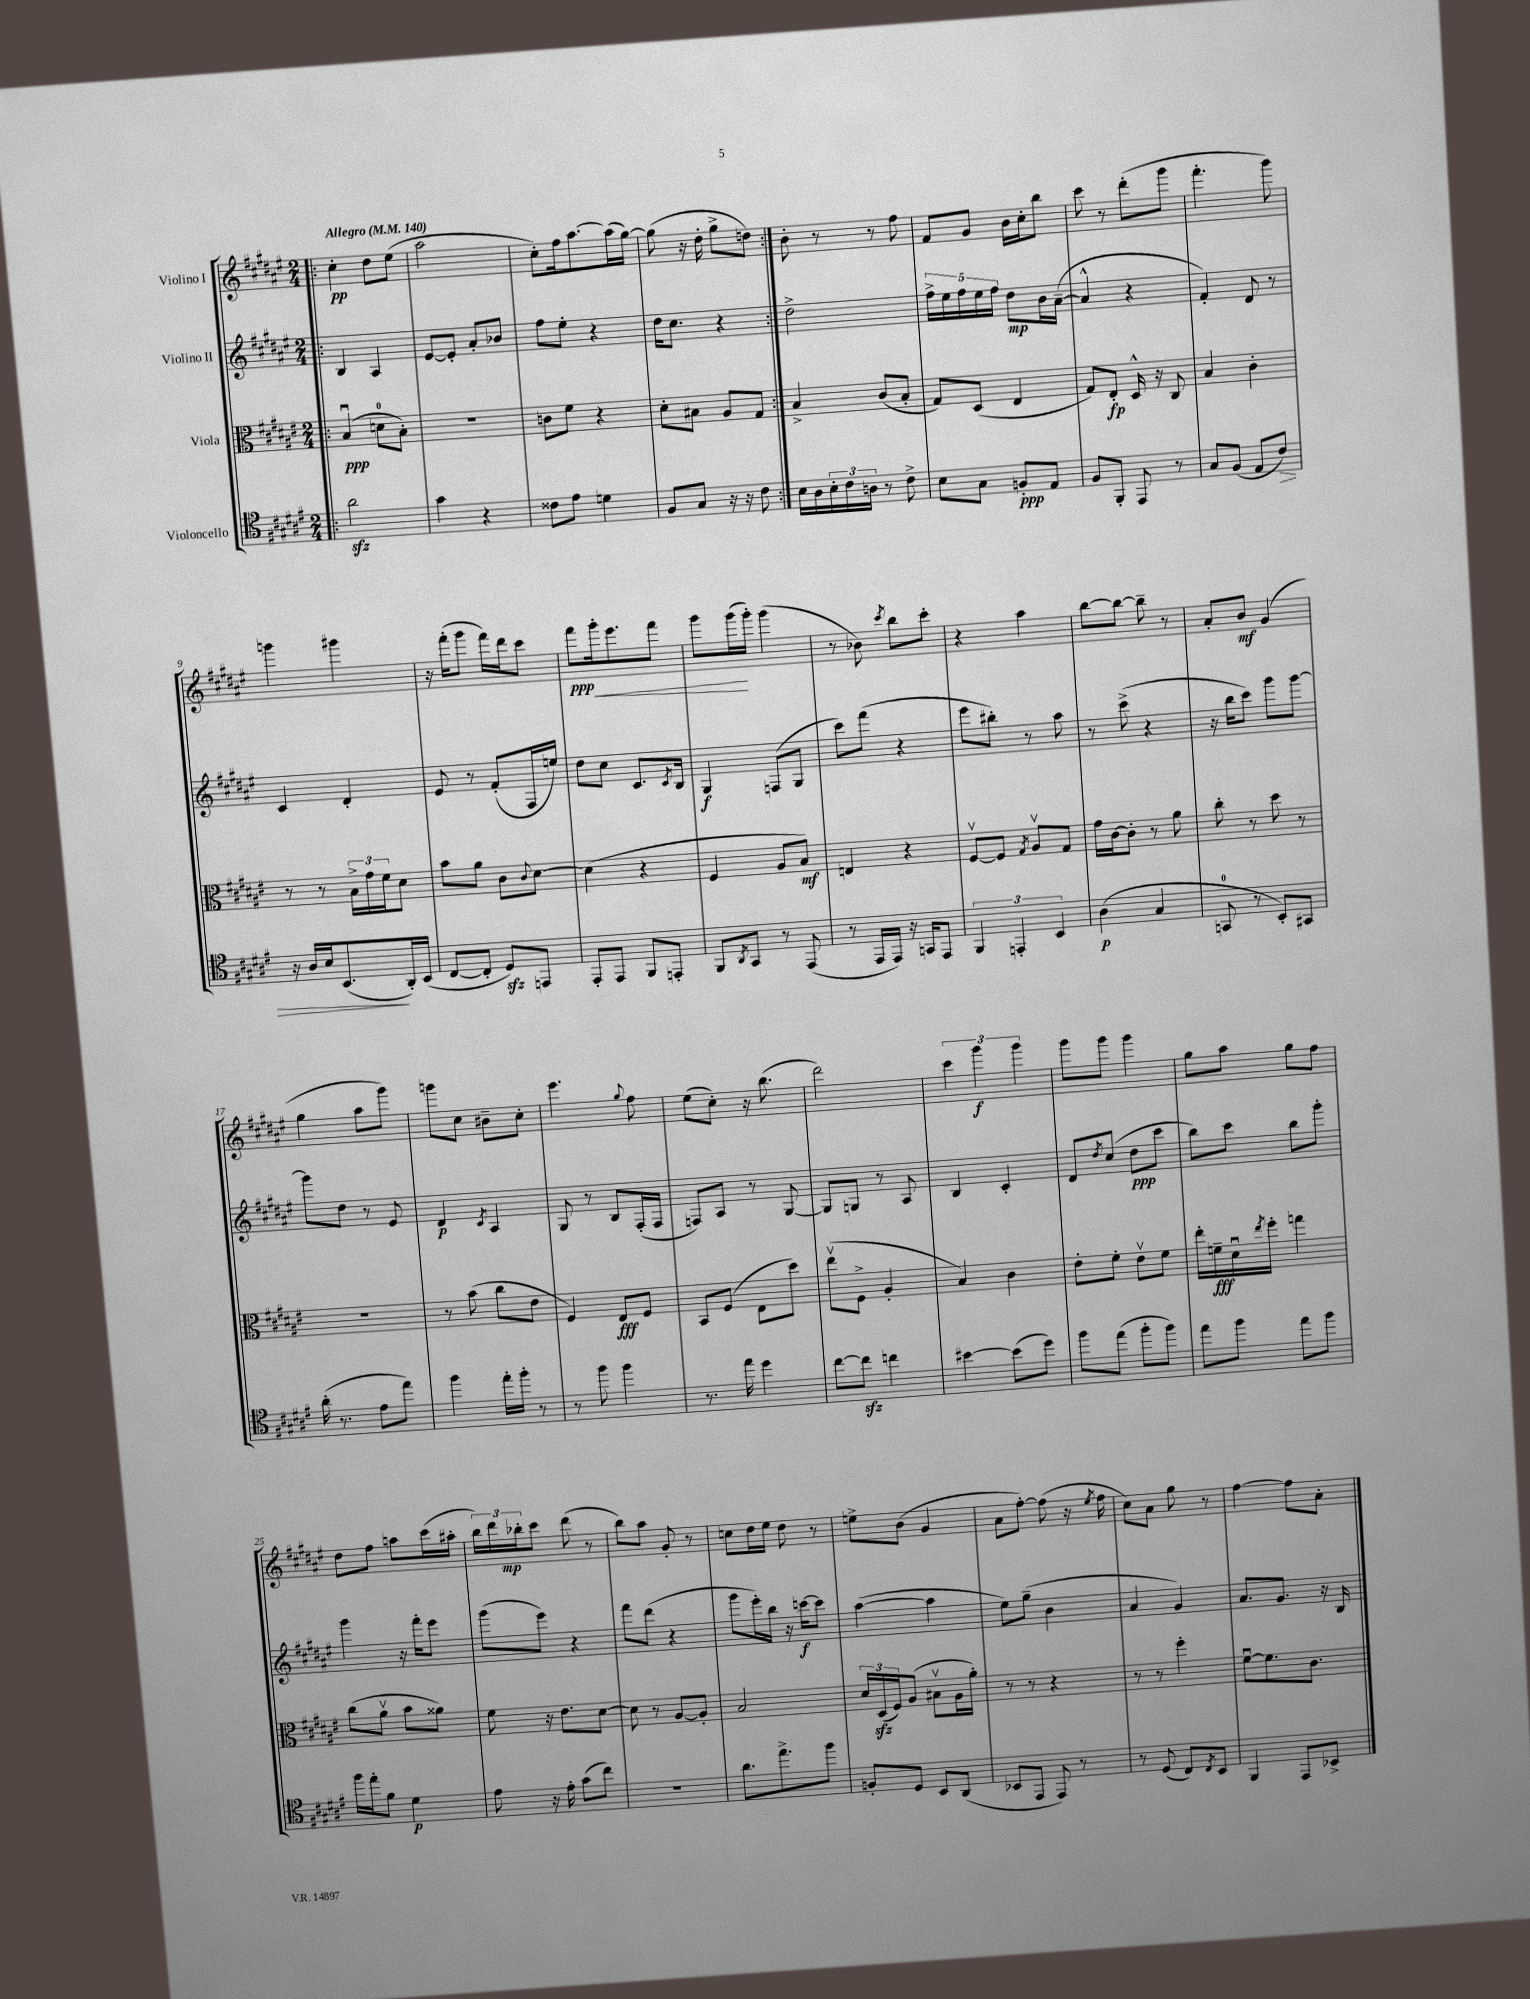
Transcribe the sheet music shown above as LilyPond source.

<<
\new StaffGroup <<
\new Staff = "s0" \with { instrumentName = "Violino I" } {
    \clef treble \key fis \major \numericTimeSignature \time 2/4 \tempo "Allegro" 4 = 140
    \repeat volta 2 { \bar ".|:" cis''4-.\pp dis''8 eis''8( |
    ais''2 |
    cis''8-.) fis''16 ais''8.~ ais''16( gis''16~) |
    gis''8( r16 dis''16-. gis''8-> d''8) | }
    b'8-. r8 r8 fis''8 |
    fis'8 gis'8 b'16 cis''16-. b''8 |
    cis'''8 r8 dis'''8-.( gis'''8 |
    fis'''4.-. gis'''8) |
    g'''4 gis'''4 |
    r16 fis'''16-.( gis'''8 fis'''16) dis'''16 cis'''8 |
    fis'''8\ppp gis'''16-.\< eis'''8. fis'''8 |
    gis'''8 gis'''16\!( gis'''16-.) gis'''4( |
    r8 bes'8) \acciaccatura { cis'''8 } b''8 cis'''8-. |
    r4 ais''4 |
    b''8~ b''8~ b''8-- r8 |
    ais'8-. b'8\mf gis'4( |
    gis''4 ais''8 gis'''8) |
    g'''8 cis''8 bis'8-- cis''8-. |
    eis'''4. \appoggiatura { gis''8 } fis''8 |
    eis''8( cis''8-.) r16 b''8.( |
    dis'''2) |
    \tuplet 3/2 { cis'''4 gis'''4\f gis'''4 } |
    gis'''8 gis'''8 gis'''4 |
    gis''8 ais''8 gis''8 fis''8 |
    dis''8 fis''8 a''8 cis'''16( ais''16-. |
    \tuplet 3/2 { b''16) dis'''16 bes''16-.\mp } cis'''8 dis'''8( r8 |
    b''8) ais''8 gis'8-. r8 |
    c''8 dis''16 eis''16 dis''8 r8 |
    e''8-> b'8( gis'4 |
    ais'8 fis''8~-.) fis''8( r16 \acciaccatura { eis''8 } fis''16 |
    cis''8) ais'8 gis''8 r8 |
    fis''4~ fis''8 ais'8-. \bar "|." |
}
\new Staff = "s1" \with { instrumentName = "Violino II" } {
    \clef treble \key fis \major \numericTimeSignature \time 2/4
    \repeat volta 2 { \bar ".|:" b4 ais4 |
    eis'8~ eis'8-. ais'8-. bes'8 |
    fis''8 eis''8-. r4 |
    dis''16 cis''8. r4 | }
    dis''2-> |
    \tuplet 5/4 { fis''16-> eis''16 fis''16 eis''16 fis''16 } dis''8\mp b'16 ais'16~--( |
    ais'4-^ r4 |
    fis'4-.) dis'8 r8 |
    cis'4 dis'4-. |
    eis'8 r8 fis'8-.( fis16 e''16) |
    dis''8 cis''8 cis'8. \acciaccatura { cis'8 } b16 |
    gis4\f f8( gis8 |
    cis'''8) fis'''8( r4 |
    eis'''8 bis''8-.) r8 ais''8 |
    r8 cis'''8->( r4 |
    r16 b''16 cis'''8) gis'''8 gis'''8~ |
    gis'''8 dis''8 r8 eis'8 |
    dis'4\p \acciaccatura { cis'8 } ais4 |
    gis8 r8 b8 fis16-.( fis16 |
    f8) ais8 r8 gis8~ |
    gis8 g8 r8 ais8 |
    b4 cis'4-. |
    dis'8 \acciaccatura { dis''8 } cis''8( dis''8\ppp cis'''8 |
    b''8) cis'''8 b''8 gis'''8-. |
    gis'''4 r16 fis'''16-. eis'''8 |
    gis'''8( eis'''8) r4 |
    fis'''8 dis'''8( r4 |
    gis'''8 eis'''16-.) b''16 r16 c'''16~\f c'''8 |
    ais''4~( ais''4 |
    eis''8) gis''8--( b'4 |
    ais'4 gis'4) |
    ais'8. gis'8. r16 b16 \bar "|." |
}
\new Staff = "s2" \with { instrumentName = "Viola" } {
    \clef alto \key fis \major \numericTimeSignature \time 2/4
    \repeat volta 2 { \bar ".|:" b4\downbow\ppp( d'8-0 b8-.) |
    r2 |
    c'8 fis'8 r4 |
    dis'8-. bis8 ais8 gis8 | }
    b4-> cis'8( b8-. |
    gis8) dis8( eis4 |
    gis8) eis8-.\fp dis16-^ r16 cis8 |
    b4 cis'4-. |
    r8 r8 \tuplet 3/2 { b16-> gis'16 fis'16 } dis'8 |
    b'8 ais'8 cis'8 \appoggiatura { cis'8 } dis'8~ |
    dis'4( r4 |
    fis4 ais8 b8\mf) |
    e4 r4 |
    fis8~\upbow fis8 \acciaccatura { gis8 } ais8\upbow gis8 |
    gis'16 cis'16~ cis'8-. r8 ais'8 |
    cis''8-. r8 dis''8 r8 |
    r2 |
    r8 b'8( cis''8 eis'8 |
    fis4) eis8\fff fis8 |
    b,8 fis8( eis8 dis''8) |
    eis''8\upbow( fis8-> ais4-. |
    b4) cis'4 |
    eis'8-. fis'8-. eis'8\upbow fis'8 |
    eis''16-. f'16--\fff dis'16\downbow \acciaccatura { eis''8 } fis''16-. g''4 |
    cis''8( ais'8\upbow b'8 aisis'8) |
    fis'8 r16 eis'8. dis'8~ |
    dis'8 r8 ais8~ ais8-. |
    b2 |
    \tuplet 3/2 { dis'16 dis16\sfz( fis16) } ais8( bis8\upbow ais16 ais'16-.) |
    r8 r8 r4 |
    r8 r8 fis''4-. |
    fis'8~\downbow fis'8. cis'8. \bar "|." |
}
\new Staff = "s3" \with { instrumentName = "Violoncello" } {
    \clef tenor \key fis \major \numericTimeSignature \time 2/4
    \repeat volta 2 { \bar ".|:" ais'2\sfz |
    gis'4 r4 |
    cisis'8 eis'8 d'4 |
    fis8 gis8 r16 r16 cis'8 | }
    b16 ais16 \tuplet 3/2 { b16-. cis'16 a16 } r8 cis'8-> |
    b8 gis8 f8-.\ppp eis8 |
    fis8 fis,8-. eis,8 r8 |
    gis8 fis8( eis8 cis'8\>) |
    r16 ais16 b16 b,8.\!( ais,16-.) b,16( |
    cis8~ cis8-. dis8\sfz) e,8 |
    eis,8-. eis,8 fis,8 e,8-. |
    fis,8 \acciaccatura { ais,8 } gis,8 r8 eis,8( |
    r8 eis,16 eis,16) r16 g,16 eis,8 |
    \tuplet 3/2 { fis,4 e,4-. b,4 } |
    ais4\p( gis4 |
    g,8-0 r8 b,8-.) gis,8 |
    ais'16-.( r8. eis'8 eis''8) |
    fis''4 eis''16-. fis''16-. r8 |
    r8 fis''8 fis''4 |
    r8. eis''16 dis''4 |
    cis''8~ cis''8\sfz c''4 |
    bis'4~ bis'8( dis''8) |
    fis''8 eis''8( fis''8-. fis''8) |
    eis''8 fis''8 eis''8 fis''8 |
    fis''16 eis''16-. fis'8 dis'4\p |
    eis'8 r16 eis'16-. gis'8( cis''8) |
    R2 |
    ais'8. eis''8.-> fis''8 |
    f8-. dis8 b,8 ais,8( |
    bes,8 eis,8 eis,8) r8 |
    r8 dis8( cis8) \acciaccatura { cis8 } b,8 |
    fis,4 eis,8 bes,8-> \bar "|." |
}
>>
>>
